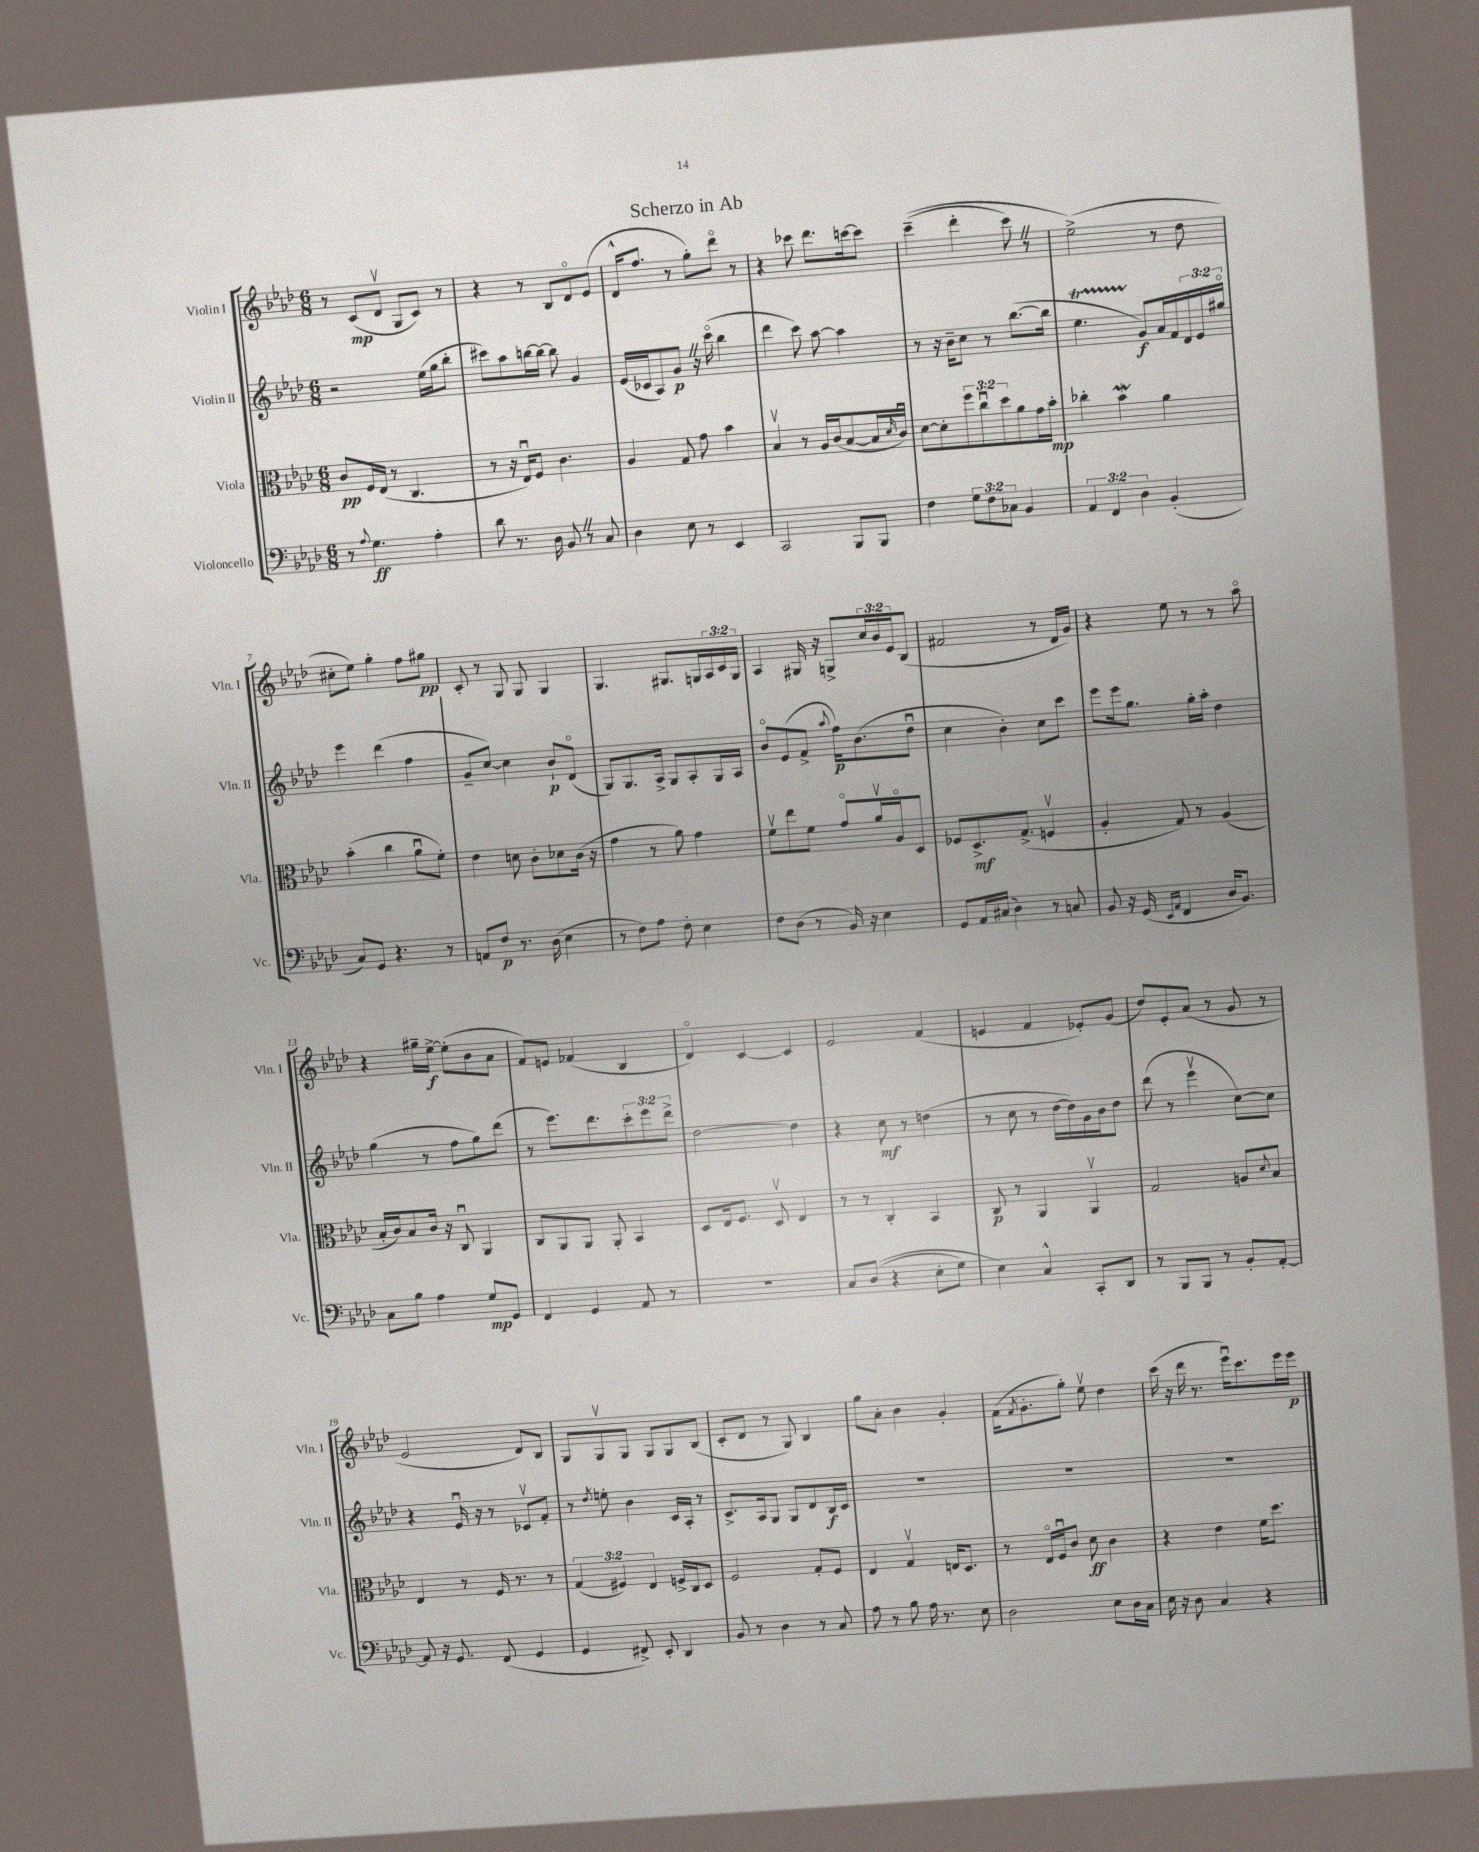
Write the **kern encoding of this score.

**kern	**kern	**kern	**kern
*staff4	*staff3	*staff2	*staff1
*clefF4	*clefC3	*clefG2	*clefG2
*k[b-e-a-d-]	*k[b-e-a-d-]	*k[b-e-a-d-]	*k[b-e-a-d-]
*M6/8	*M6/8	*M6/8	*M6/8
8r	8c	2r	8r
8qqA-	.	.	.
4.G	16F	.	(8c
.	(16E-	.	.
.	8r	.	8d-v
.	4.C	.	8G
4A-'	.	(16ee-	8c)
.	.	16gg	.
.	.	8bb-'	8r
=	=	=	=
8d-	8r	8ccc#)	4r
8.r	16r	8aa-	.
.	16E-u)	.	.
.	8F	[16bb	8r
16D-	.	16bb_	.
8BB-	4.c	8bb]	8B-
8r	.	4g	8d-o
8C	.	.	(8e-
=	=	=	=
4D-	4A-	(16e-	16d-^^
.	.	16c-	8.ff
.	.	8A-)	.
8E-	8G	8g	8r
8r	8g	16r	8gg')
.	.	(16ccco	.
4EE-	4b-	4bb-	8ddd-o
.	.	.	8r
=	=	=	=
2CC	4B-v	4ddd-	4r
.	8r	8ccc)	8ccc-
.	16A-	[8aa-	8.ddd-
.	(16c	.	.
8BBB-	[8B-	4aa-]	.
.	.	.	[16ccc
8BBB-	16B-]	.	8ccc]
.	16qqd-	.	.
.	16cu)	.	.
=	=	=	=
4F	[8d-	8r	&((4ccc~
.	8d-']	16r	.
.	.	16b-~	.
12G	12ff	8cc	4ddd-'
12F	12ccu	.	.
.	.	8r	.
12C-	12dd-	.	.
4BB-	8a-	([8.bb-	8ccc)
.	16g	.	8r
.	16b-'	16bb-]	.
=	=	=	=
6AA-	4cc-'	4.ee-	(2ee-^&)
6FF	.	.	.
.	4b-	.	.
6D-	.	.	.
.	.	8g)	.
(4BB-'	4a-	16a-	8r
.	.	16f	.
.	.	24d-	8dd-
.	.	24e-	.
.	.	24gg#o	.
=	=	=	=
8C)	(4b-'	4eee-	8cc#'
8GG	.	.	8ee-)
4.r	4cc	(4ddd-	4gg'
.	8a-u	4ff	8ff
8r	8f')	.	8gg#
=	=	=	=
8AA	4e-	8g~	8c'
8F	.	[8cc)	8r
8.r	8d	4cc]	8G
.	8c'	.	8G
(16D-	.	.	.
4E-	8d-	8b-`	4G
.	(16c	(8d-o	.
.	16r	.	.
=	=	=	=
8r	4g	8G)	4.G
8F)	.	8.G	.
8A-	8r	.	.
.	.	16A-^	.
8F'	8a-)	8G	8.G#
4E-	4g	8A-'	.
.	.	.	16G
.	.	16G	24A-
.	.	.	24c
.	.	16A-	.
.	.	.	24G
=	=	=	=
8F	8fv	8b-o	4A-
(8D-	8ee-	(8e-	.
8r	8f	8f^	16G#
.	.	.	16r
.	.	8qqaa-	.
16BB-)	8go	16ff)	8G^
16r	.	(8.b-	.
4E-	16a-v	.	24cc
.	.	.	24b-
.	16A-o	.	.
.	.	.	24e-
.	8D-	8dd-u	(8B-
=	=	=	=
8GG	8F-	4cc	2f#
16AA-	8.D-^	.	.
(16C#	.	.	.
4D-)	.	4b-')	.
.	(8.G^	.	.
8r	4Fv	8cc	8r
8C	.	8ccc	16d-
.	.	.	16g)
=	=	=	=
8BB-	4A-'	8eee-	4r
16r	.	16eee-	.
(16GG	.	8.gg	.
16qqEE-	.	.	.
16qqAA-	.	.	.
4FF	8G)	.	8ee-
.	8r	16gg'	8r
.	.	16aa-'	.
16D-	(4A-	4dd-	8r
8.BB-)	.	.	.
.	.	.	8aa-o
=	=	=	=
8C	16B-'	(4gg	4r
.	16c)	.	.
8B-	8B-	.	.
4A-	16c	8r	16gg#~
.	16r	.	[16ee-^
.	8Cu	8ff	(8ee-']
8G	4AA-	8gg)	8b-
8GG	.	(8ddd-	8a-
=	=	=	=
4FF	8C	8r	8f)
.	8AA-	8.eee-)	8e
4GG	8AA-	.	(4f-
.	.	8.ddd-	.
.	8AA-'	.	.
8AA-	4BB-	12ccc'	4B-
.	.	12eee-	.
8r	.	.	.
.	.	12ddd-^	.
=	=	=	=
2.r	8D-	[2dd-	4d-o)
.	16E-	.	.
.	8.F	.	.
.	.	.	[4c
.	8D-v	.	.
.	4E-	4dd-]	4c]
=	=	=	=
8C	8r	4r	2e-
&((8D-	8r	.	.
4r	4C'	8cc	.
.	.	8r	.
8E-'	4BB-	(4dd	(4f
8G)	.	.	.
=	=	=	=
4E-&)	8C	8r	4e
.	8r	8cc	.
4C^^	4AA-	8r	4f
.	.	[16dd-	.
.	.	16dd-])	.
8CC'	4AA-v	16g	8e-')
.	.	16b-	.
8DD-	.	8dd-	(8g
=	=	=	=
8r	2G	(8ddd-	8dd-)
8BBB-	.	8r	8e-'
8BBB-	.	4eee-v	(8a-
8r	.	.	8r
8BB-'	8A	[8cc)	8g
.	8qqd-	.	.
[8AA-'	8B-	8cc]	8r
=	=	=	=
8AA-]	4E-	4r	2e-
16r	.	.	.
8.GG	.	.	.
.	8r	16e-u	.
.	.	16r	.
(8FF	16F	8r	.
.	8.r	.	.
4GG	.	8c-v	8d-)
.	8r	8f'	8B-
=	=	=	=
4GG	(6G	8r	8G
.	.	8qdd-	.
.	.	8ee'	8Gv
.	6F#)	.	.
8FF#^)	.	4b-	8G
.	6E-	.	.
8EE-'	.	.	8G
4DD-	16F^	16c	8G
.	16C	16A-'	.
.	8D-	8r	(8B-
=	=	=	=
8BB-	2F	8.c^	8c'
8r	.	.	8d-
.	.	16A-	.
4D-	.	8G	8r
.	.	8G	8G)
8r	8G'	8d-	4B-
8C	8F	16B-	.
.	.	16c	.
=	=	=	=
8A-	4E-	2.r	8gg
8r	.	.	8a-'
8B-	4Gv	.	4b-
16A-	.	.	.
8.r	.	.	.
.	16E	.	4g'
.	8.D-	.	.
8E-	.	.	.
=	=	=	=
2D-	8r	2.r	(16f
.	.	.	8qf
.	.	.	8.g'
.	16E-o	.	.
.	16Fu	.	.
.	8c	.	8gg')
.	8d-	.	8ee-v
8E-	4c	.	4dd-
16D-	.	.	.
16C	.	.	.
=	=	=	=
16E-	4r	2.r	(16ccc
16r	.	.	16r
8D-	.	.	16ddd-
.	.	.	8.r
4C	4e-	.	.
.	.	.	16eee-u)
.	.	.	8.ccc
4r	16f	.	.
.	8.dd-	.	.
.	.	.	16eee-
.	.	.	16eee-
==	==	==	==
*-	*-	*-	*-
